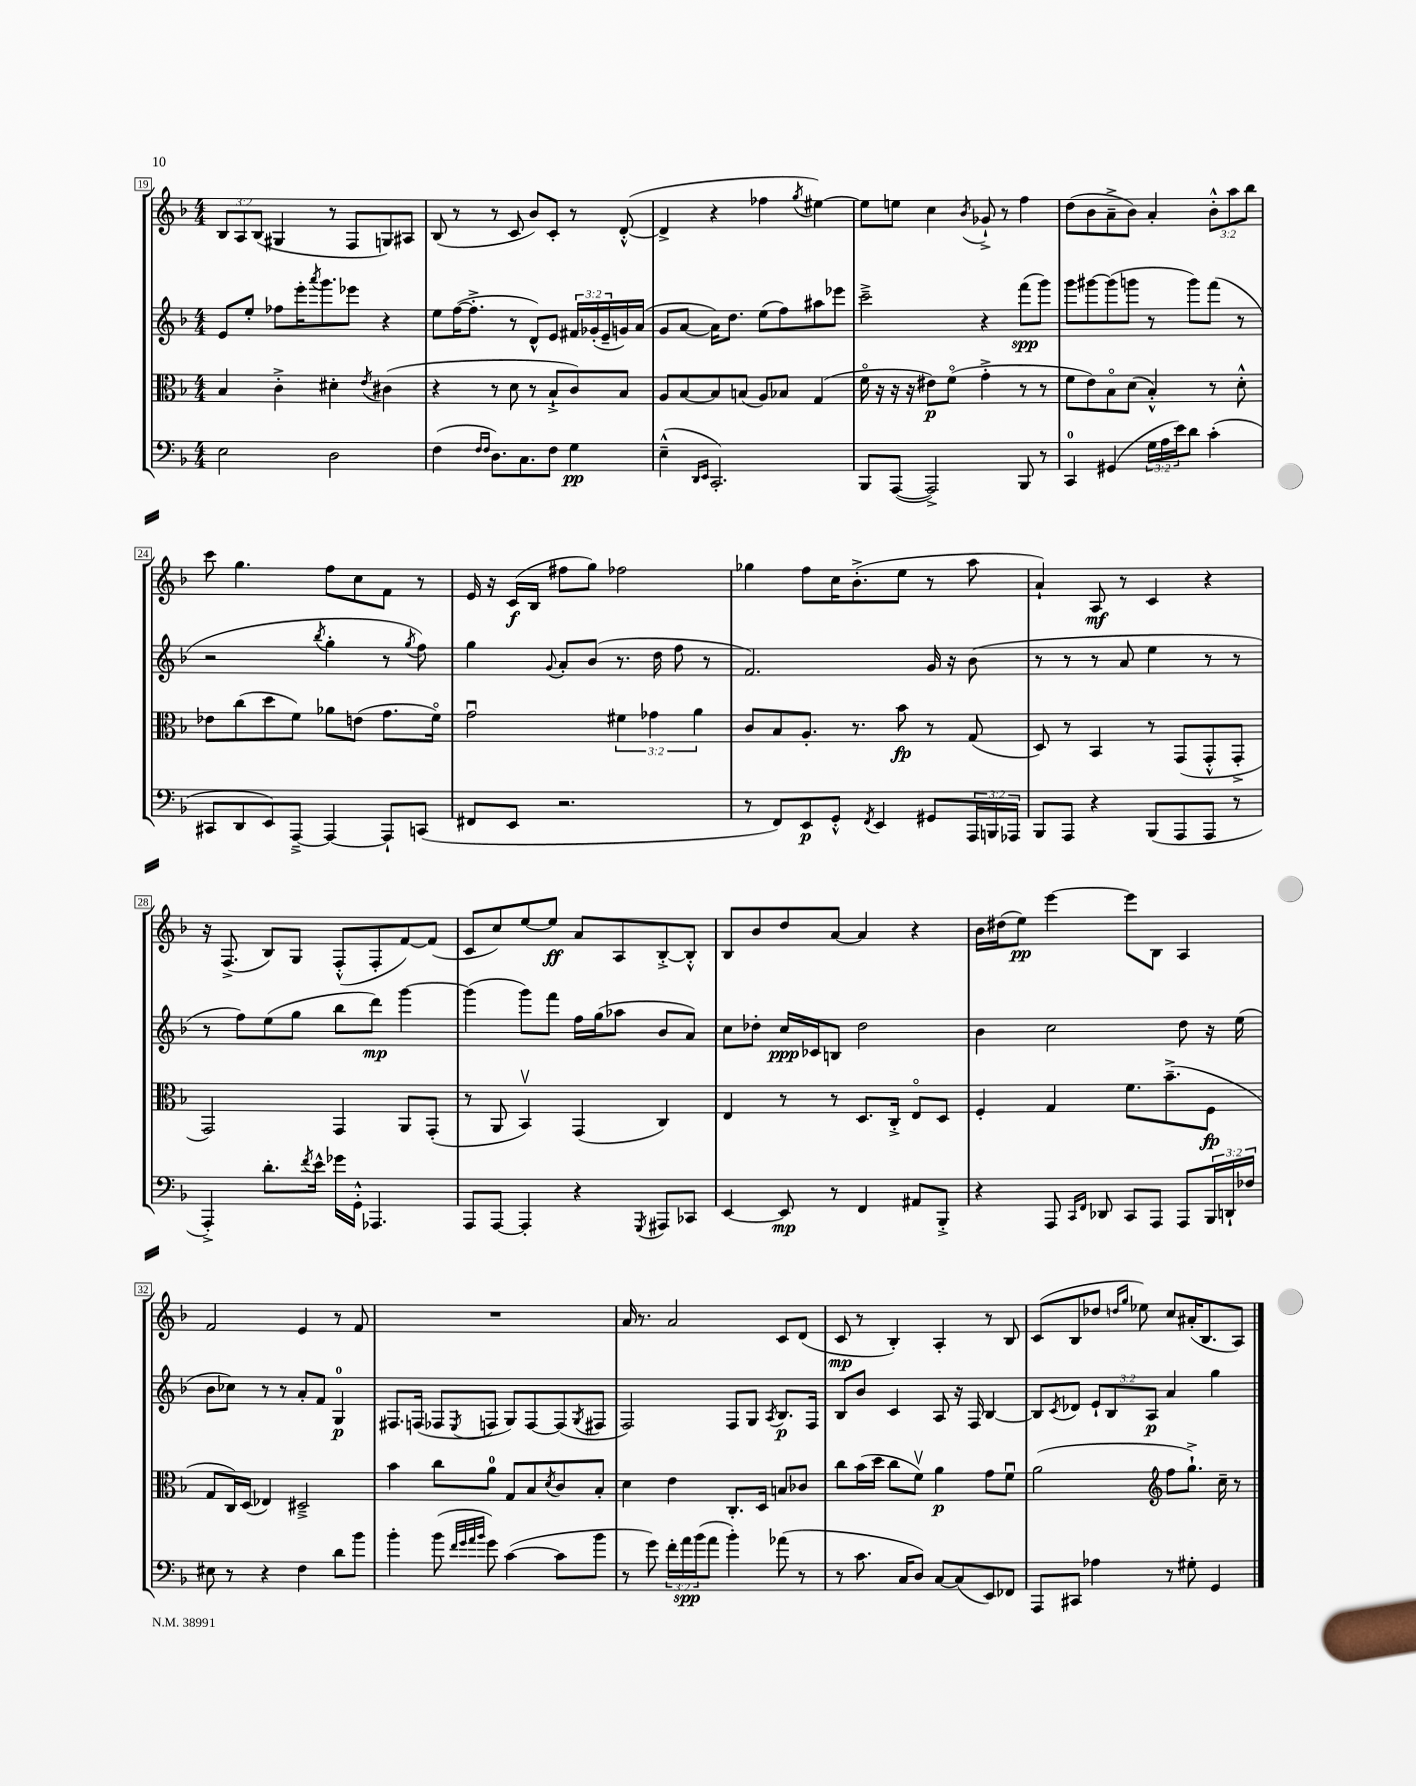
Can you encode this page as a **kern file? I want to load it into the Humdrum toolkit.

**kern	**dynam	**kern	**dynam	**kern	**dynam	**kern	**dynam
*part4	*part4	*part3	*part3	*part2	*part2	*part1	*part1
*staff4	*staff4	*staff3	*staff3	*staff2	*staff2	*staff1	*staff1
*clefF4	*	*clefC3	*	*clefG2	*	*clefG2	*
*k[b-]	*	*k[b-]	*	*k[b-]	*	*k[b-]	*
*M4/4	*	*M4/4	*	*M4/4	*	*M4/4	*
=19	=19	=19	=19	=19	=19	=19	=19
2E\	.	4B-/	.	8e/L	.	12B-/L	.
.	.	.	.	.	.	12A/	.
.	.	.	.	8ee'/J	.	.	.
.	.	.	.	.	.	(12B-/J	.
.	.	4c'^\	.	8ff-X\L	.	4G#X/	.
.	.	.	.	16eee'\K	.	.	.
.	.	.	.	8qaaa/	.	.	.
.	.	.	.	8.ggg\	.	.	.
2D\	.	4d#X'\	.	.	.	8r	.
.	.	.	.	8eee-X\J	.	8F/L	.
.	.	8qe/	.	.	.	.	.
.	.	(4c#X\	.	4r	.	8Gn/)	.
.	.	.	.	.	.	8A#X/J	.
=20	=20	=20	=20	=20	=20	=20	=20
(4F\	.	4r	.	8ee\L	.	(8B-/	.
.	.	.	.	([16ff\K	.	8r	.
.	.	.	.	8.ff'^\J]	.	.	.
16qqF/LL	.	.	.	.	.	.	.
16qqF/JJ	.	.	.	.	.	.	.
8.D\L)	.	8r	.	.	.	8r	.
.	.	8d\	.	8r	.	8c/	.
8.C\	.	.	.	.	.	.	.
.	.	8r	.	8d^^/L)	.	8b-/L)	.
8F\J	.	8B-`^/L	.	8e/J	.	8c'/J	.
4G\	pp	8c/)	.	24f#X/LL	.	8r	.
.	.	.	.	(24g-X'/	.	.	.
.	.	.	.	24e~/	.	.	.
.	.	8B-/J	.	16gn/)	.	([8d'^^/	.
.	.	.	.	(16a/JJ	.	.	.
=21	=21	=21	=21	=21	=21	=21	=21
(4E~^^\	.	8A/L	.	8g/L	.	4d^/]	.
.	.	[8B-/	.	[8a/J	.	.	.
16qqDD/LL	.	.	.	.	.	.	.
16qqEE/JJ	.	.	.	.	.	.	.
2.CC'/)	.	8B-/]	.	16a\KL])	.	4r	.
.	.	.	.	8.dd\J	.	.	.
.	.	(8Bn/J	.	.	.	.	.
.	.	8A/L)	.	(8ee\L	.	4ff-X\	.
.	.	8B-X/J	.	8ff\)	.	.	.
.	.	.	.	.	.	8qgg/	.
.	.	(4G/	.	8aa#X\	.	[4ee#X\)	.
.	.	.	.	8eee-X\J	.	.	.
=22	=22	=22	=22	=22	=22	=22	=22
8BBB-/L	.	16f\	.	2ccc~^\	.	8ee#\L]	.
.	.	16r	.	.	.	.	.
([8AAA/J	.	16r	.	.	.	8een\J	.
.	.	16r	.	.	.	.	.
2AAA^/])	.	8e#X\L)	p	.	.	4cc\	.
.	.	(8f\J	.	.	.	.	.
.	.	.	.	.	.	8qb-/	.
.	.	4g'^\	.	4r	.	8g-X`^/	.
.	.	.	.	.	.	8r	.
8BBB-/	.	8r	.	(8fff\L	spp	4ff\	.
8r	.	8r	.	8ggg\J)	.	.	.
=23	=23	=23	=23	=23	=23	=23	=23
4CC/	.	8f\L	.	8ggg\L	.	(8dd\L	.
.	.	8e\)	.	[8ggg#X\	.	8b-\	.
(4GG#X/	.	8B-\	.	(8ggg#\]	.	8a~^\	.
.	.	(8d\J	.	8gggn\J	.	8b-\J)	.
24G\LL	.	4B-'^^/)	.	8r	.	4a'/	.
24A\	.	.	.	.	.	.	.
24e\J)	.	.	.	.	.	.	.
8d\J	.	.	.	8ggg\L)	.	.	.
(4c'\	.	8r	.	(8fff\J	.	12b-'^^\L	.
.	.	.	.	.	.	12aa\	.
.	.	8d'^^\	.	8r	.	.	.
.	.	.	.	.	.	12bb-\J	.
!!LO:LB:g=z
=24	=24	=24	=24	=24	=24	=24	=24
8CC#X/L	.	8e-X\L	.	2r	.	8ccc\	.
8DD/	.	(8cc\	.	.	.	4.gg\	.
8EE/)	.	8dd\	.	.	.	.	.
[8AAA~^/J	.	8f\J)	.	.	.	.	.
.	.	.	.	8qbb-/	.	.	.
4AAA/_	.	8a-X\L	.	4gg'\	.	8ff\L	.
.	.	(8en\J	.	.	.	8cc\	.
8AAA`/L]	.	8.g\L	.	8r	.	8f\J	.
.	.	.	.	8qgg/	.	.	.
(8CCn/J	.	.	.	8ff\)	.	8r	.
.	.	16f\Jk)	.	.	.	.	.
=25	=25	=25	=25	=25	=25	=25	=25
8FF#X/L	.	2gu\	.	4gg\	.	16e/	.
.	.	.	.	.	.	16r	.
8EE/J	.	.	.	.	.	(16c/LL	f
.	.	.	.	.	.	16B-/JJ	.
.	.	.	.	8qqg/	.	.	.
2.r	.	.	.	8a'/L	.	8ff#X\L	.
.	.	.	.	(8b-/J	.	8gg\J)	.
.	.	6f#X\	.	8.r	.	2ff-X\	.
.	.	6g-X\	.	.	.	.	.
.	.	.	.	16dd\	.	.	.
.	.	.	.	8ff\	.	.	.
.	.	6a\	.	.	.	.	.
.	.	.	.	8r	.	.	.
=26	=26	=26	=26	=26	=26	=26	=26
8r	.	8c/L	.	2.f/)	.	4gg-X\	.
8FF/L)	.	8B-/	.	.	.	.	.
8EE/	p	8.A'/J	.	.	.	8ff\L	.
8GG'^^/J	.	.	.	.	.	16cc\K	.
.	.	8.r	.	.	.	(8.b-'^\	.
8qFF/	.	.	.	.	.	.	.
4EE/	.	.	.	.	.	.	.
.	.	8b-\	fp	.	.	8ee\J	.
8GG#X/L	.	8r	.	16g/	.	8r	.
.	.	.	.	16r	.	.	.
24AAA/L	.	(8G/	.	(8b-\	.	8aa\	.
24BBBn/	.	.	.	.	.	.	.
24AAA-X/JJ	.	.	.	.	.	.	.
=27	=27	=27	=27	=27	=27	=27	=27
8BBB-/L	.	8D/)	.	8r	.	4a`/)	.
8AAA/J	.	8r	.	8r	.	.	.
4r	.	4BB-/	.	8r	.	8A/	mf
.	.	.	.	8a/	.	8r	.
(8BBB-/L	.	8r	.	4ee\	.	4c/	.
8AAA/	.	(8GG/L	.	.	.	.	.
8AAA/J	.	8GG'^^/	.	8r	.	4r	.
8r	.	8GG'^/J	.	8r	.	.	.
!!LO:LB:g=z
=28	=28	=28	=28	=28	=28	=28	=28
4AAA'^/)	.	2GG/)	.	8r	.	16r	.
.	.	.	.	.	.	(8.F^/	.
.	.	.	.	8ff\L)	.	.	.
8.d'\L	.	.	.	(8ee\	.	8B-/L)	.
.	.	.	.	8gg\J	.	8G/J	.
8qf/	.	.	.	.	.	.	.
16e^^\Jk	.	.	.	.	.	.	.
16g-X\LL	.	4GG/	.	8bb-\L	.	(8F'^^/L	.
16GG'^^\JJ	.	.	.	.	.	.	.
4.AAA-X/	.	.	.	8ddd\J)	mp	8F'/	.
.	.	8AA/L	.	[4ggg\	.	[8f/)	.
.	.	(8GG'/J	.	.	.	(8f/J]	.
=29	=29	=29	=29	=29	=29	=29	=29
8AAA/L	.	8r	.	(4ggg\]	.	8c/L	.
[8AAA/J	.	8AA/	.	.	.	8cc/)	.
4AAA'/]	.	4BB-v/)	.	8ggg\L)	.	[8ee/	.
.	.	.	.	8fff\J	.	8ee/J]	ff
4r	.	(4GG/	.	16ff\LL	.	8a/L	.
.	.	.	.	(16gg\J	.	.	.
.	.	.	.	8aa-X\J	.	8A/	.
8qGGG/	.	.	.	.	.	.	.
8AAA#X/L	.	4C/)	.	8b-/L	.	[8B-'^/	.
8CC-X/J	.	.	.	8a/J)	.	8B-'^^/J]	.
=30	=30	=30	=30	=30	=30	=30	=30
[4EE/	.	4E/	.	8cc\L	.	8B-/L	.
.	.	.	.	8dd-X'\J	.	8b-/	.
8EE/]	mp	8r	.	16cc/LL	ppp	8dd/	.
.	.	.	.	16c-X/J	.	.	.
8r	.	8r	.	8Bn/J	.	[8a/J	.
4FF/	.	8.D/L	.	2dd-\	.	4a/]	.
.	.	16C'^/Jk	.	.	.	.	.
8AA#X/L	.	8E/L	.	.	.	4r	.
8BBB-'^/J	.	8D/J	.	.	.	.	.
=31	=31	=31	=31	=31	=31	=31	=31
4r	.	4F'/	.	4b-\	.	16b-\LL	.
.	.	.	.	.	.	(16dd#X\J	.
.	.	.	.	.	.	8ee\J)	pp
8AAA/	.	4G/	.	2cc\	.	[4eee\	.
16qqCC/LL	.	.	.	.	.	.	.
16qqFF/JJ	.	.	.	.	.	.	.
8DD-X/	.	.	.	.	.	.	.
8CC/L	.	8.f\L	.	.	.	8eee\L]	.
8AAA/J	.	.	.	.	.	8B-\J	.
.	.	(8.b-~^\	.	.	.	.	.
8AAA/L	.	.	.	8dd\	.	4A/	.
24BBB-/L	.	8F\J	fp	16r	.	.	.
24DDn`/	.	.	.	.	.	.	.
.	.	.	.	(16ee\	.	.	.
24F-X/JJ	.	.	.	.	.	.	.
!!LO:LB:g=z
=32	=32	=32	=32	=32	=32	=32	=32
8E#X\	.	8G/L	.	8b-\L	.	2f/	.
8r	.	16C/L)	.	8cc-X\J)	.	.	.
.	.	(16D/JJ	.	.	.	.	.
4r	.	4E-X/)	.	8r	.	.	.
.	.	.	.	8r	.	.	.
4F\	.	2D#X~^/	.	8a'/L	.	4e/	.
.	.	.	.	8f/J	.	.	.
8d\L	.	.	.	4G/	p	8r	.
8b-\J	.	.	.	.	.	8f/	.
=33	=33	=33	=33	=33	=33	=33	=33
4b-'\	.	4b-\	.	8.F#X/L	.	1r	.
.	.	.	.	(16Fn/Jk	.	.	.
(8b-\	.	8cc\L	.	8F-X/L	.	.	.
32qqf/LLL	.	.	.	.	.	.	.
32qqg/	.	.	.	.	.	.	.
32qqa/	.	.	.	.	.	.	.
32qqb-/JJJ	.	.	.	8qE/	.	.	.
8g\)	.	8a\J	.	8Fn/J	.	.	.
([4c\	.	8G/L	.	8G/L)	.	.	.
.	.	8B-/	.	[8F/	.	.	.
.	.	8qd/	.	.	.	.	.
8c\L]	.	8c/	.	(8F/]	.	.	.
.	.	.	.	8qG/	.	.	.
8b-\J	.	8B-'/J	.	8F#X/J	.	.	.
=34	=34	=34	=34	=34	=34	=34	=34
8r	.	4d\	.	2F/)	.	16a/	.
.	.	.	.	.	.	8.r	.
8g\)	.	.	.	.	.	.	.
24f'\LL	.	4e\	.	.	.	2a/	.
24a\	spp	.	.	.	.	.	.
(24b-\J	.	.	.	.	.	.	.
8a\J	.	.	.	.	.	.	.
4b-'\)	.	8.C'/L	.	8F/L	.	.	.
.	.	.	.	8G/J	.	.	.
.	.	16D/Jk	.	.	.	.	.
.	.	.	.	8qA/	.	.	.
(8a-X\	.	8Bn/L	.	8.B-/L	p	8c/L	.
8r	.	8c-X/J	.	.	.	(8d/J	.
.	.	.	.	16F/Jk	.	.	.
=35	=35	=35	=35	=35	=35	=35	=35
8r	.	8cc\L	.	8B-/L	.	8c/	mp
8.c\	.	(16b-\L	.	8b-/J	.	8r	.
.	.	16dd\JJ	.	.	.	.	.
.	.	8cc\L	.	4c/	.	4B-'/)	.
16C/KL	.	.	.	.	.	.	.
8D/J)	.	8fv\J)	.	.	.	.	.
[8C/L	.	4a\	p	8A/	.	4A'/	.
(8C/]	.	.	.	16r	.	.	.
.	.	.	.	16F/	.	.	.
8EE/)	.	8g\L	.	[4B-/	.	8r	.
8FF-X/J	.	8fu\J	.	.	.	8B-/	.
=36	=36	=36	=36	=36	=36	=36	=36
8AAA/L	.	(2a\	.	8B-/L]	.	(8c/L	.
.	.	.	.	8qc/	.	.	.
8CC#X/J	.	.	.	8d-X/J	.	8B-/	.
4A-X\	.	.	.	12e`/L	.	8dd-X/J	.
.	.	.	.	12B-/	.	.	.
.	.	.	.	.	.	16qqddn/LL	.
.	.	.	.	.	.	16qqgg/JJ	.
.	.	.	.	.	.	8ee-X\)	.
.	.	.	.	12A/J	p	.	.
*	*	*clefG2	*	*	*	*	*
8r	.	8ff\L	.	4a/	.	8cc/L	.
8G#X'\	.	8.gg`^\J)	.	.	.	(16a#X'/K	.
.	.	.	.	.	.	8.B-/	.
4GG/	.	.	.	4gg\	.	.	.
.	.	16cc~\	.	.	.	.	.
.	.	8r	.	.	.	8A/J)	.
==	==	==	==	==	==	==	==
*-	*-	*-	*-	*-	*-	*-	*-
